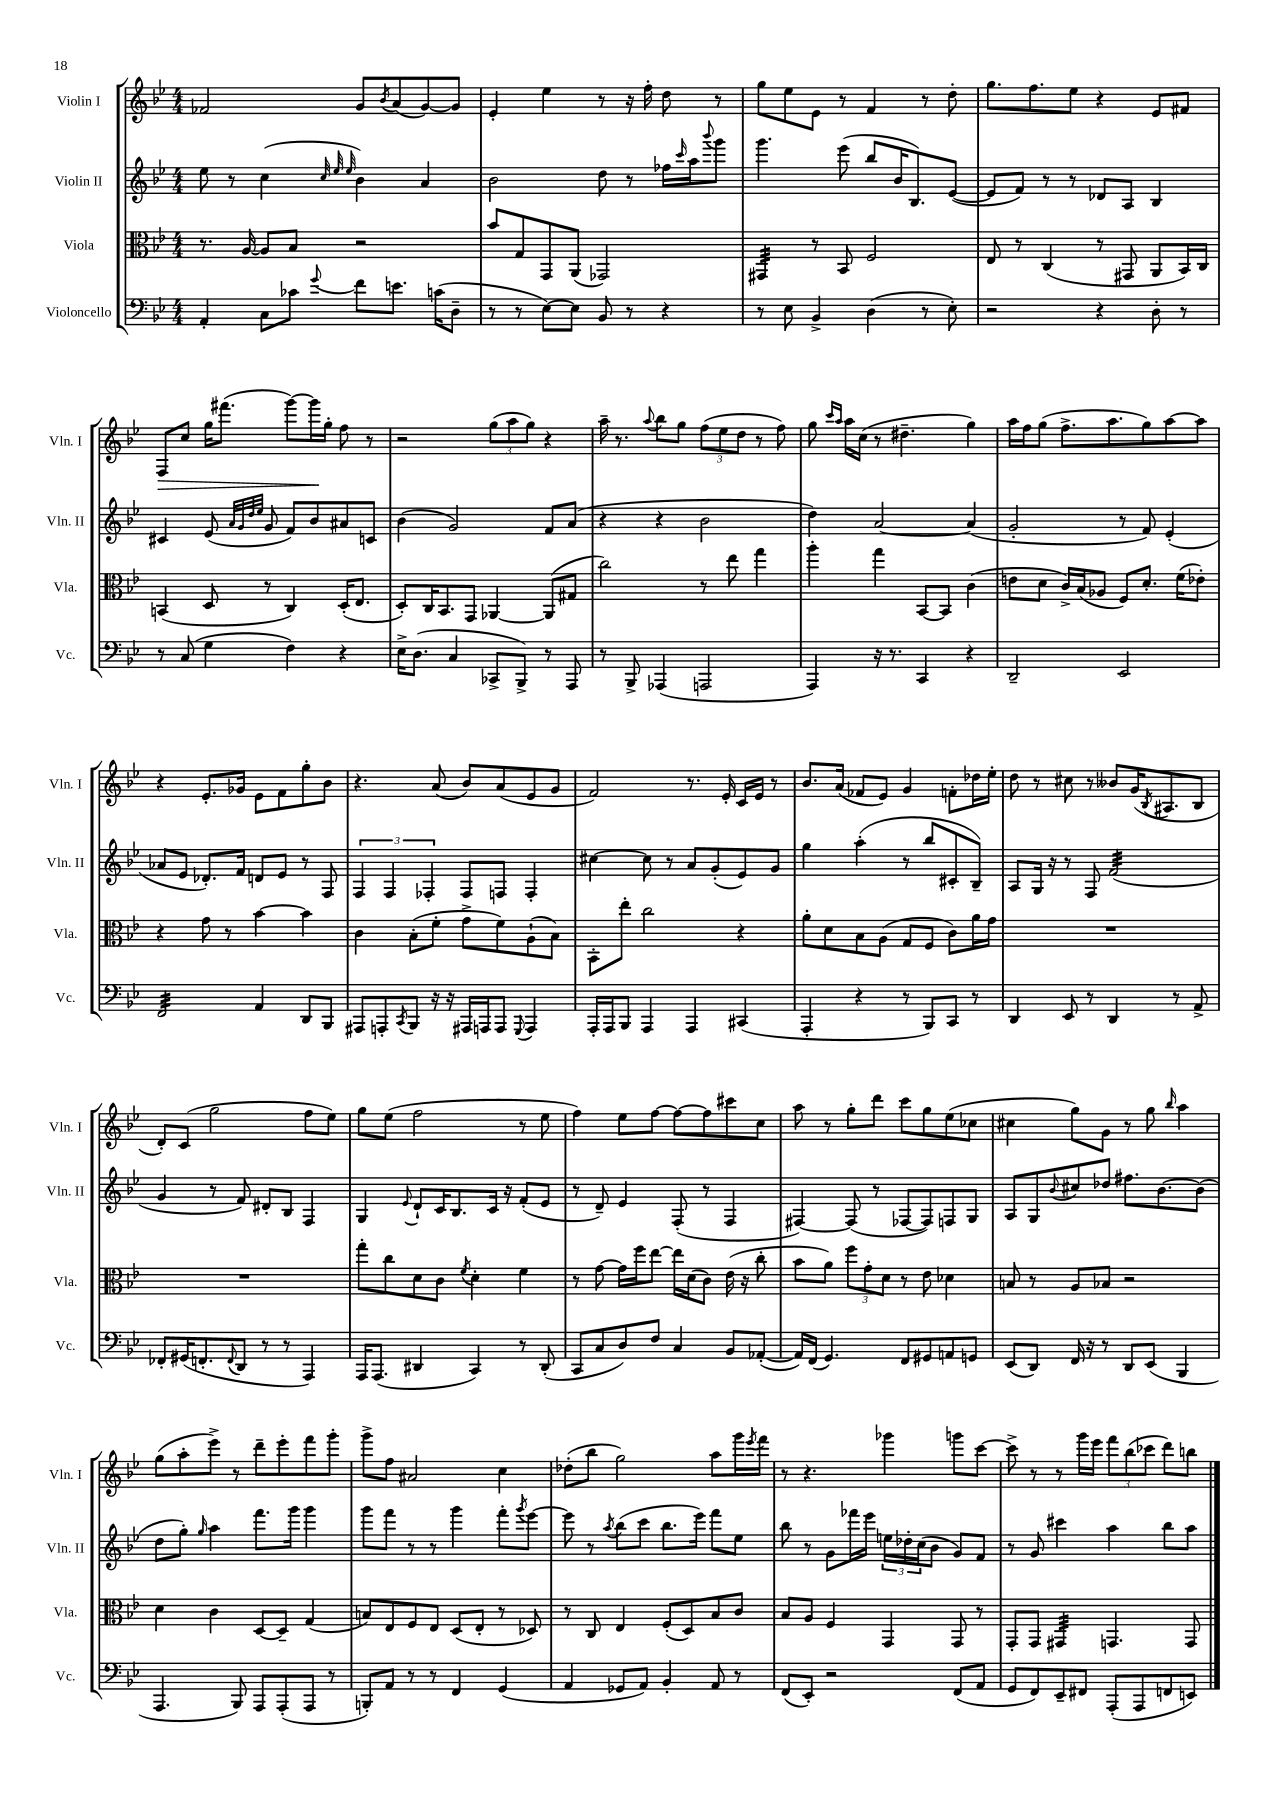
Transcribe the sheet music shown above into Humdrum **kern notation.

**kern	**kern	**kern	**kern
*staff4	*staff3	*staff2	*staff1
*clefF4	*clefC3	*clefG2	*clefG2
*k[b-e-]	*k[b-e-]	*k[b-e-]	*k[b-e-]
*M4/4	*M4/4	*M4/4	*M4/4
4AA'/	8.r	8ee-\	2f-/
.	.	8r	.
.	[16A/	.	.
8C\L	8A/]L	(4cc\	.
8c-\J	8B-/J	.	.
.	.	32qqcc/	.
.	.	32qqee-/	.
8qqg/	.	32qqee-/	.
8f\L	2r	4b-\)	8g/L
.	.	.	8qb-/
8.e\J	.	.	(8a/
.	.	4a/	[8g/)
(16c\LK	.	.	.
8D~\J	.	.	8g/]J
=	=	=	=
8r	8b-/L	2b-\	4e-'/
8r	8G/	.	.
[8E-\L)	8GG/	.	4ee-\
8E-\]J	(8AA/J	.	.
8BB-/	2GG-/)	8dd\	8r
8r	.	8r	16r
.	.	.	16ff'\
4r	.	16ff-\LL	8dd\
.	.	16qqccc/	.
.	.	16aa\J	.
.	.	8qqbbb-/	.
.	.	8ggg\J	8r
=	=	=	=
8r	4GG#/	4.ggg\	8gg\L
8E-\	.	.	8ee-\
4BB-^/	8r	.	8e-\J
.	8BB-/	(8eee-\	8r
(4D\	2F/	8bb-/L	4f/
.	.	16b-/K	.
.	.	8.B-/)	.
8r	.	.	8r
8E-'\)	.	([8e-/J	8dd'\
=	=	=	=
2r	8E-/	8e-/]L	8.gg\L
.	8r	8f/J)	.
.	.	.	8.ff\
.	(4C/	8r	.
.	.	8r	8ee-\J
4r	8r	8d-/L	4r
.	8GG#/	8A/J	.
8D'\	8AA/L	4B-/	8e-/L
8r	16BB-/L)	.	8f#/J
.	16C/JJ	.	.
=	=	=	=
8r	(4BB/	4c#/	8F/L
(8C/	.	.	8cc/J
4G\	8D/	(8e-/	16gg\LK
.	.	.	(8.fff#\J
.	.	32qqa/LLL	.
.	.	32qqg/	.
.	.	32qqdd/	.
.	.	32qqee-/JJJ	.
.	8r	8g/	.
4F\)	4C/)	8f/L)	[8ggg\L)
.	.	8b-/	16ggg\]L
.	.	.	16gg'\JJ
4r	(16D'/LK	8a#/	8ff\
.	8.E-/J	.	.
.	.	8c/J	8r
=	=	=	=
16E-^\LK	8D'/L)	(4b-\	2r
(8.D\J	.	.	.
.	16C/K	.	.
.	8.BB-/	.	.
4C/	.	2g/)	.
.	8GG/J	.	.
8CC-^/L	[4AA-/	.	(12gg\L
.	.	.	12aa\
8BBB-^/J)	.	.	.
.	.	.	12gg\J)
8r	(8AA-/]L	8f/L	4r
8AAA/	8G#/J	(8a/J	.
=	=	=	=
8r	2cc\)	4r	16aa~\
.	.	.	8.r
8BBB-^/	.	.	.
.	.	.	8qqaa/
(4AAA-/	.	4r	8bb-\L
.	.	.	8gg\J
2AAA/	8r	2b-\	(12ff\L
.	.	.	12ee-\
.	8ee-\	.	.
.	.	.	12dd\J
.	4gg\	.	8r
.	.	.	8ff\)
=	=	=	=
4AAA/)	4aa'\	4dd\)	8gg\
.	.	.	16qqccc/LL
.	.	.	16qqaa/JJ
.	.	.	16aa\LL
.	.	.	(16cc\JJ
16r	4gg\	[2a/	8r
8.r	.	.	.
.	.	.	4.dd#~\
4CC/	[8BB-/L	.	.
.	8BB-/]J	.	.
4r	(4c\	(4a/]	4gg\)
=	=	=	=
2DD~/	8e\L	2g'/	16aa\LL
.	.	.	16ff\J
.	8d\J	.	(8gg\J
.	16c^/LL)	.	8.ff^\L
.	(16B-/J	.	.
.	8A-/J	.	.
.	.	.	8.aa\
2EE-/	8F/L)	8r	.
.	8.d'/J	8f/)	8gg\)
.	.	(4e-'/	[8aa\
.	(16f\LK	.	.
.	8e-'\J)	.	8aa\]J
=	=	=	=
2FF/	4r	8a-/L	4r
.	.	8e-/J	.
.	8g\	8.d-'/L)	8.e-'/L
.	8r	.	.
.	.	16f/Jk	16g-/Jk
4AA/	[4b-\	8d/L	8e-\L
.	.	8e-/J	8f\
8DD/L	4b-\]	8r	8gg'\
8BBB-/J	.	8F/	8b-\J
=	=	=	=
8AAA#/L	4c\	6F/	4.r
8AAA'/	.	.	.
.	.	6F/	.
8qCC/	.	.	.
8BBB-/J	(8B-'\L	.	.
.	.	6F-'/	.
16r	8f'\J	.	(8a/
16r	.	.	.
16AAA#/LL	8g^\L	8F-/L	8b-/L)
16AAA/J	.	.	.
8AAA/J	8f\)	8F/J	(8a/
8qqGGG/	.	.	.
4AAA/	(8A`\	4F'/	8e-/
.	8B-\J)	.	8g/J
=	=	=	=
16AAA'/LL	8BB-'\L	[4cc#\	2f/)
16AAA/J	.	.	.
8BBB-/J	8ee-'\J	.	.
4AAA/	2cc\	8cc#\]	.
.	.	8r	.
4AAA/	.	8a/L	8.r
.	.	(8g'/	.
.	.	.	16e-'/
(4CC#/	4r	8e-/)	16c/LL
.	.	.	16e-/JJ
.	.	8g/J	8r
=	=	=	=
4AAA'/	8a'\L	4gg\	8.b-/L
.	8d\	.	.
.	.	.	(16a/Jk
4r	8B-\	(4aa'\	8f-/L
.	(8A\J	.	8e-/J)
8r	8G/L	8r	4g/
8BBB-/L)	8F/J	8bb-/L	.
8CC/J	8c\L)	8c#'/	8f'\L
8r	16a\L	8B-~/J)	16dd-\L
.	16g\JJ	.	16ee-'\JJ
=	=	=	=
4DD/	1r	8A/L	8dd\
.	.	16G/Jk	8r
.	.	16r	.
8EE-/	.	8r	8cc#\
8r	.	8F/	8r
4DD/	.	(2f/	8b--/L
.	.	.	(16g/K
.	.	.	8qB-/
.	.	.	8.A#/
8r	.	.	.
8AA^/	.	.	8B-/J
=	=	=	=
8FF-'/L	1r	4g/	8d'/L)
(16GG#/K	.	.	(8c/J
8.FF'/	.	.	.
.	.	8r	2gg\
8qqFF/	.	.	.
8DD/J	.	8f/)	.
8r	.	8d#'/L	.
8r	.	8B-/J	.
4AAA/)	.	4F/	8ff\L
.	.	.	8ee-\J)
=	=	=	=
16AAA/LK	8gg'\L	4G/	8gg\L
(8.AAA/J	.	.	.
.	8cc\	.	(8ee-\J
.	.	8qqe-/	.
4DD#/	8d\	8d`/L	2ff\
.	8c\J	16c/K	.
.	.	8.B-/	.
.	8qf/	.	.
4CC/)	4d'\	.	.
.	.	16c/Jk	.
.	.	16r	.
8r	4f\	(8f'/L	8r
(8DD#'/	.	8e-/J	8ee-\
=	=	=	=
8CC/L	8r	8r	4ff\)
8C/	[8g\	8d~/)	.
8D/)	16g\]LL	4e-/	8ee-\L
.	16ff\J	.	.
8F/J	[8ee-\J	.	[8ff\J
4C/	16ee-\]LL	(8F'/	8ff\_L
.	(16d\J	.	.
.	8c\J)	8r	8ff\]
8BB-/L	(16e-\	4F/	8ccc#\
.	16r	.	.
([8AA-'/J	8cc'\	.	8cc\J
=	=	=	=
16AA-/]LL)	8b-\L	[4F#/)	8aa\
(16FF/JJ	.	.	.
4.GG/)	8a\J)	.	8r
.	12ff\L	(8F#/]	8gg'\L
.	12g'\	.	.
.	.	8r	8ddd\J
.	12d\J	.	.
8FF/L	8r	[8F-/L	8ccc\L
8GG#/	8e-\	8F-/])	8gg\
8AA/	4d-\	8F/	(8ee-\
8GG/J	.	8G/J	8cc-\J
=	=	=	=
(8EE-/L	8B/	8A/L	4cc#\
8DD/J)	8r	8G/	.
.	.	8qqb-/	.
16FF/	8A/L	8cc#/	8gg\L)
16r	.	.	.
8r	8B-/J	8dd-/J	8g\J
8DD/L	2r	8.ff#\L	8r
(8EE-/J	.	.	8gg\
.	.	[8.b-\	.
.	.	.	16qqbb-/
4BBB-/	.	.	4aa\
.	.	(8b-\]J	.
=	=	=	=
4.AAA/	4d\	8dd\L	(8gg\L
.	.	8gg'\J)	8aa'\
.	.	16qqgg/	.
.	4c\	4aa\	8eee-^\J)
8BBB-/)	.	.	8r
8AAA/L	[8D/L	8.fff\L	8ddd~\L
(8AAA'/	8D~/]J	.	8eee-'\
.	.	16ggg\Jk	.
8AAA/J	(4G/	4ggg\	8fff\
8r	.	.	8ggg'\J
=	=	=	=
8BBB'/L)	8B/L)	8ggg\L	8ggg^\L
8AA/J	8E-/	8fff\J	8ff\J
8r	8F/	8r	2a#/
8r	8E-/J	8r	.
4FF/	(8D/L	4ggg\	.
.	8E-'/J	.	.
(4GG/	8r	8fff'\L	4cc\
.	.	8qggg/	.
.	8D-/)	[8eee-\J	.
=	=	=	=
4AA/	8r	8eee-\]	(8dd-'\L
.	8C/	8r	8bb-\J
.	.	8qaa/	.
8GG-/L	4E-/	(8bb-\L	2gg\)
8AA/J)	.	8ccc\J	.
4BB-'/	(8F'/L	8.bb-\L	.
.	8D/)	.	.
.	.	16eee-\Jk)	.
8AA/	8B-/	8fff\L	8aa\L
8r	8c/J	8ee-\J	16ggg\L
.	.	.	8qeee-/
.	.	.	16fff\JJ
=	=	=	=
(8FF/L	8B-/L	8bb-\	8r
8EE-'/J)	8A/J	8r	4.r
2r	4F/	8g\L	.
.	.	16fff-\L	.
.	.	16eee-\JJ	.
.	4GG/	24ee\LL	4ggg-\
.	.	24dd-'\	.
.	.	(24cc\J	.
.	.	8b-\J	.
(8FF/L	8GG/	8g/L)	8ggg\L
8AA/J	8r	8f/J	[8ccc\J
=	=	=	=
8GG/L	8GG'/L	8r	8ccc^\]
8FF/)	8GG/J	8g/	8r
8EE-~/	4GG#/	4ccc#\	8r
8FF#/J	.	.	16ggg\LL
.	.	.	16eee-\JJ
(8AAA'/L	4.GG/	4aa\	12fff\L
.	.	.	(12bb-\
8AAA/	.	.	.
.	.	.	12ccc-\J
8FF/	.	8bb-\L	8ddd\L)
8EE/J)	8GG/	8aa\J	8bb\J
==	==	==	==
*-	*-	*-	*-
